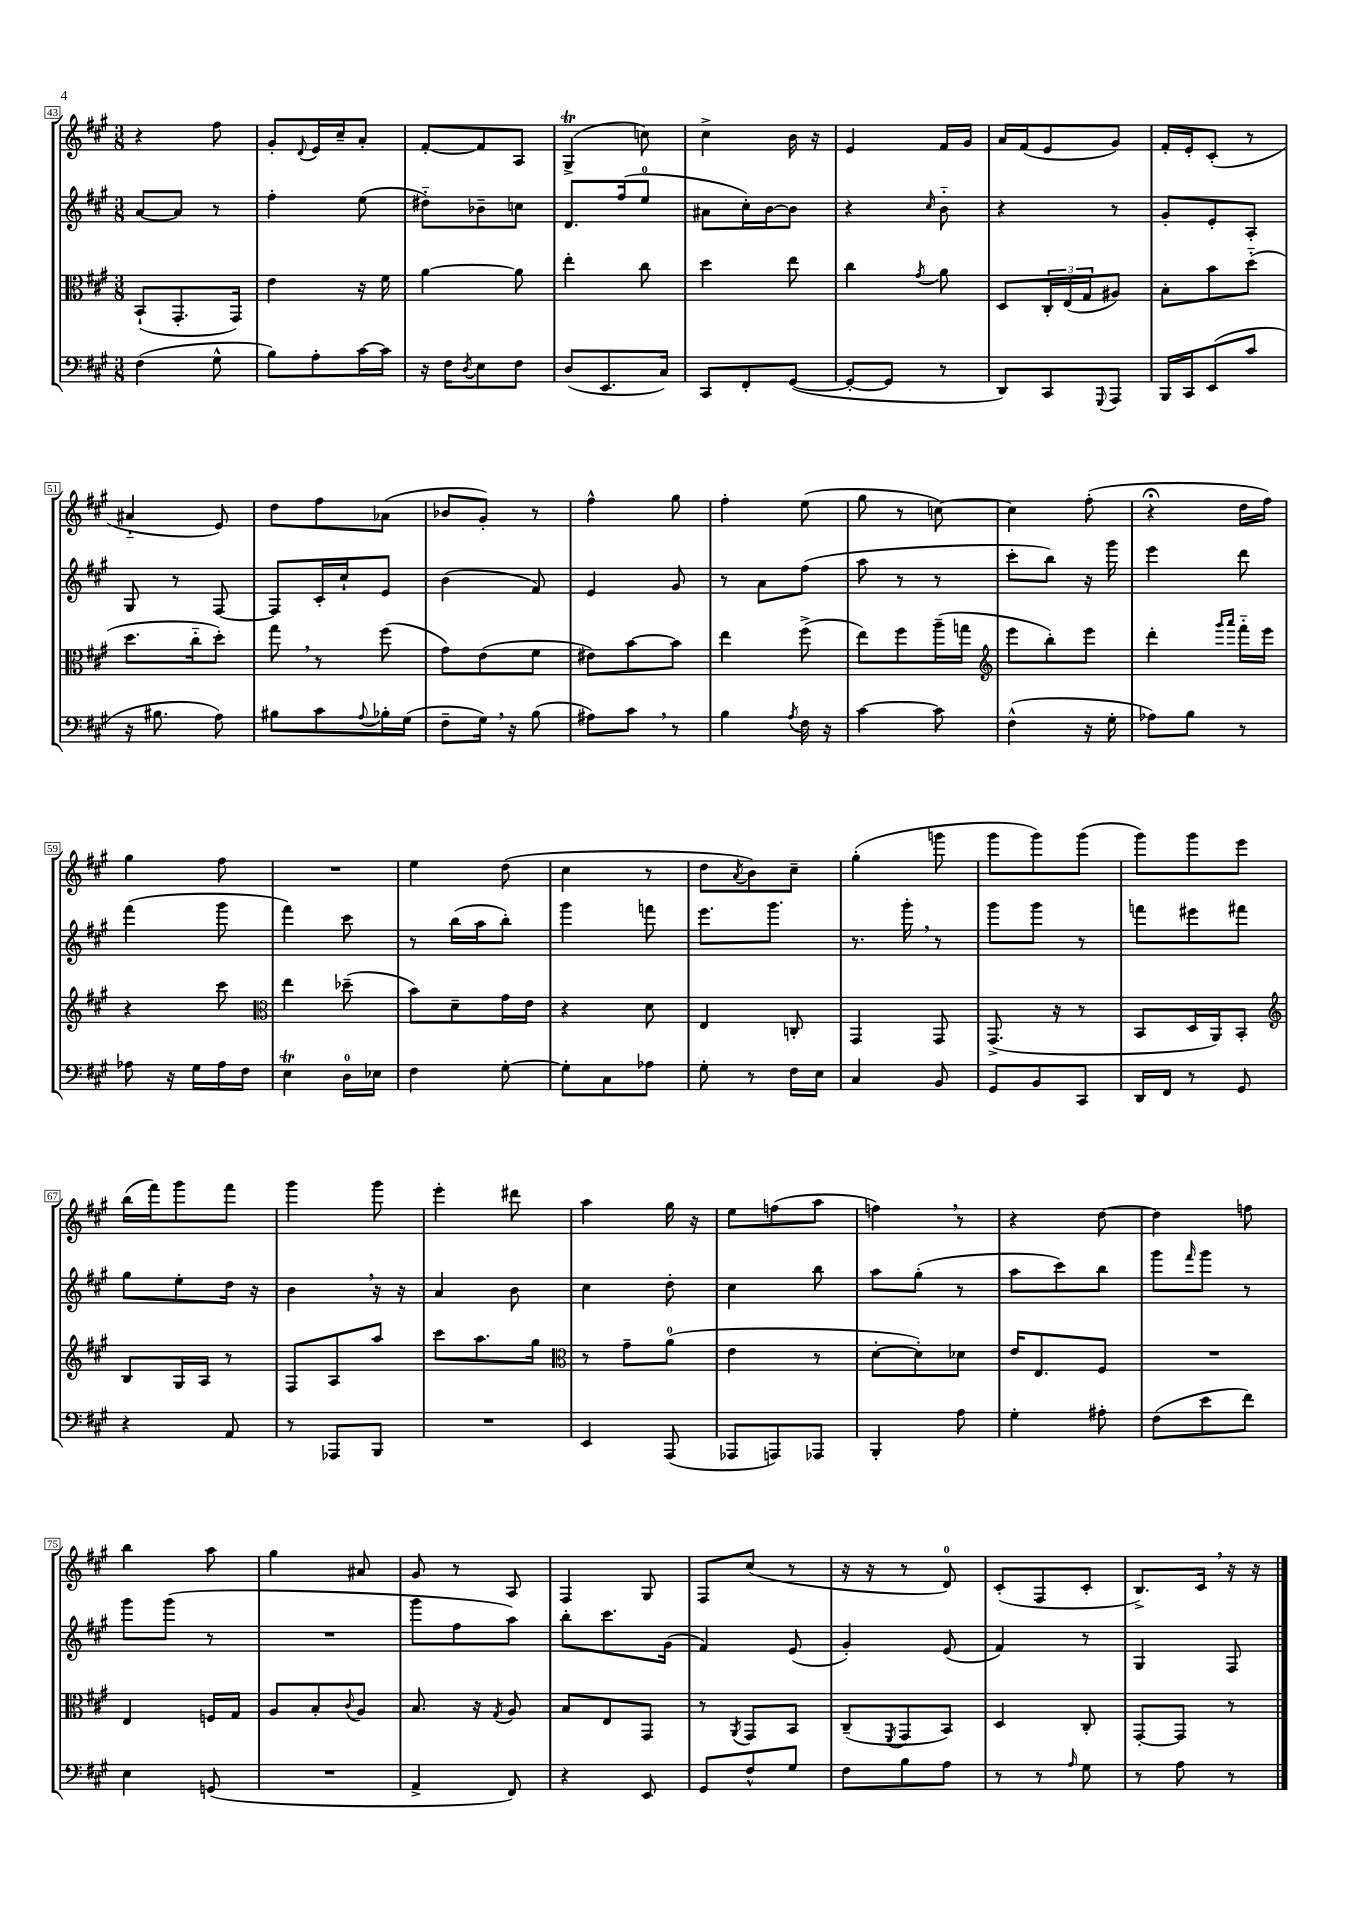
<<
\new StaffGroup <<
\new Staff = "s0" {
    \clef treble \key a \major \numericTimeSignature \time 3/8
    r4 fis''8 |
    gis'8-. \appoggiatura { d'8 } e'16 cis''16-- a'8-. |
    fis'8~-. fis'8 a8 |
    gis4->\trill( c''8) |
    cis''4-> b'16 r16 |
    e'4 fis'16 gis'16 |
    a'16 fis'16( e'8 gis'8) |
    fis'16-. e'16-. cis'8-.( r8 |
    ais'4-_ e'8) |
    d''8 fis''8 aes'8( |
    bes'8 gis'8-.) r8 |
    fis''4-^ gis''8 |
    fis''4-. e''8( |
    gis''8 r8 c''8~) |
    c''4 fis''8-.( |
    r4\fermata d''16 fis''16) |
    gis''4 fis''8 |
    R4. |
    e''4 d''8( |
    cis''4 r8 |
    d''8 \acciaccatura { a'8 } b'8) cis''8-- |
    gis''4-.( g'''8 |
    gis'''8 gis'''8) gis'''8( |
    gis'''8) gis'''8 e'''8 |
    b''16( fis'''16) gis'''8 fis'''8 |
    gis'''4 gis'''8 |
    e'''4-. dis'''8 |
    a''4 gis''16 r16 |
    e''8 f''8( a''8 |
    f''4) \breathe r8 |
    r4 d''8~ |
    d''4 f''8 |
    b''4 a''8 |
    gis''4 ais'8 |
    gis'8 r8 a8 |
    fis4 gis8 |
    fis8 cis''8( r8 |
    r16 r16 r8 d'8-0) |
    cis'8-.( fis8 cis'8-. |
    b8.->) cis'16 \breathe r16 r16 \bar "|." |
}
\new Staff = "s1" {
    \clef treble \key a \major \numericTimeSignature \time 3/8
    a'8~ a'8 r8 |
    fis''4-. e''8( |
    dis''8-_) bes'8-- c''8 |
    d'8. fis''16( e''8-0 |
    ais'8 cis''16-.) b'16~ b'8 |
    r4 \grace { cis''16 } b'8-_ |
    r4 r8 |
    gis'8-. e'8-. a8-. |
    gis8 r8 fis8~ |
    fis8 cis'16-. cis''16-! e'8 |
    b'4( fis'8) |
    e'4 gis'8 |
    r8 a'8 fis''8( |
    a''8 r8 r8 |
    cis'''8-. b''8) r16 gis'''16 |
    e'''4 d'''8 |
    fis'''4( gis'''8 |
    fis'''4) cis'''8 |
    r8 b''16( a''16 b''8-.) |
    gis'''4 f'''8 |
    e'''8. gis'''8. |
    r8. gis'''16-. \breathe r8 |
    gis'''8 gis'''8 r8 |
    f'''8 eis'''8 fis'''8 |
    gis''8 e''8-. d''16 r16 |
    b'4 \breathe r16 r16 |
    a'4 b'8 |
    cis''4 d''8-. |
    cis''4 b''8 |
    a''8 gis''8-.( r8 |
    a''8 cis'''8) b''8 |
    gis'''8 \grace { fis'''16 } gis'''8 r8 |
    gis'''8 gis'''8( r8 |
    R4. |
    gis'''8 fis''8 a''8) |
    b''8-. cis'''8. gis'16( |
    fis'4) e'8( |
    gis'4-.) e'8( |
    fis'4) r8 |
    gis4 fis8 \bar "|." |
}
\new Staff = "s2" {
    \clef alto \key a \major \numericTimeSignature \time 3/8
    b,8-!( gis,8.-. gis,16) |
    e'4 r16 fis'16 |
    a'4~ a'8 |
    e''4-. cis''8 |
    d''4 e''8 |
    cis''4 \acciaccatura { gis'8 } a'8 |
    d8 \tuplet 3/2 { cis16-. e16( gis16 } ais8) |
    b8-. b'8 d''8-_( |
    d''8. cis''16-_ d''8-.) |
    gis''8 \breathe r8 fis''8( |
    gis'8) e'8( fis'8 |
    eis'8) b'8~ b'8 |
    e''4 fis''8->( |
    e''8) fis''8 a''16--( g''16 |
    \clef treble e'''8 b''8-.) e'''8 |
    d'''4-. \grace { gis'''16 a'''16 } fis'''16-_ e'''16 |
    r4 cis'''8 |
    \clef alto e''4 des''8--( |
    b'8) d'8-- gis'16 e'16 |
    r4 d'8 |
    e4 c8-. |
    gis,4 gis,8 |
    gis,8.->( r16 r8 |
    b,8 d16 a,16) b,8-. |
    \clef treble b8 gis16 a16 r8 |
    fis8 a8 a''8 |
    cis'''8 a''8. gis''16 |
    \clef alto r8 gis'8-- a'8-0( |
    e'4 r8 |
    d'8~-. d'8-.) des'8 |
    e'16 e8. fis8 |
    R4. |
    e4 f16 gis16 |
    a8 b8-. \appoggiatura { cis'8 } a8 |
    b8. r16 \acciaccatura { gis8 } a8 |
    b8 e8 gis,8 |
    r8 \acciaccatura { a,8 } gis,8 b,8 |
    cis8--( \acciaccatura { fis,8 } gis,8 b,8) |
    d4 cis8-. |
    gis,8~-. gis,8 r8 \bar "|." |
}
\new Staff = "s3" {
    \clef bass \key a \major \numericTimeSignature \time 3/8
    fis4( gis8-^ |
    b8) a8-. cis'16~ cis'16 |
    r16 fis16 \acciaccatura { d8 } e8 fis8 |
    d8( e,8. cis16) |
    cis,8 fis,8-. gis,8~( |
    gis,8~-. gis,8 r8 |
    d,8) cis,8 \appoggiatura { gis,,8 } a,,8 |
    b,,16 cis,16 e,8( cis'8 |
    r16 bis8. a8) |
    bis8 cis'8 \appoggiatura { a8 } bes16-. gis16( |
    fis8-- gis16) \breathe r16 b8( |
    ais8) cis'8 \breathe r8 |
    b4 \acciaccatura { a8 } fis16 r16 |
    cis'4~ cis'8 |
    fis4-^( r16 gis16-. |
    aes8) b8 r8 |
    aes8 r16 gis16 aes16 fis16 |
    e4\trill d16-0 ees16 |
    fis4 gis8~-. |
    gis8-. cis8 aes8 |
    gis8-. r8 fis16 e16 |
    cis4 b,8 |
    gis,8 b,8 cis,8 |
    d,16 fis,16 r8 gis,8 |
    r4 a,8 |
    r8 aes,,8 b,,8 |
    R4. |
    e,4 a,,8( |
    aes,,8 a,,8) aes,,8 |
    b,,4-. a8 |
    gis4-. ais8-. |
    fis8( e'8 fis'8) |
    e4 g,8( |
    R4. |
    a,4-> fis,8) |
    r4 e,8 |
    gis,8 fis8-^ gis8 |
    fis8 b8 a8 |
    r8 r8 \grace { a16 } gis8 |
    r8 a8 r8 \bar "|." |
}
>>
>>
\layout { \context { \Score currentBarNumber = #43 \override BarNumber.stencil = #(make-stencil-boxer 0.1 0.3 ly:text-interface::print) } }
